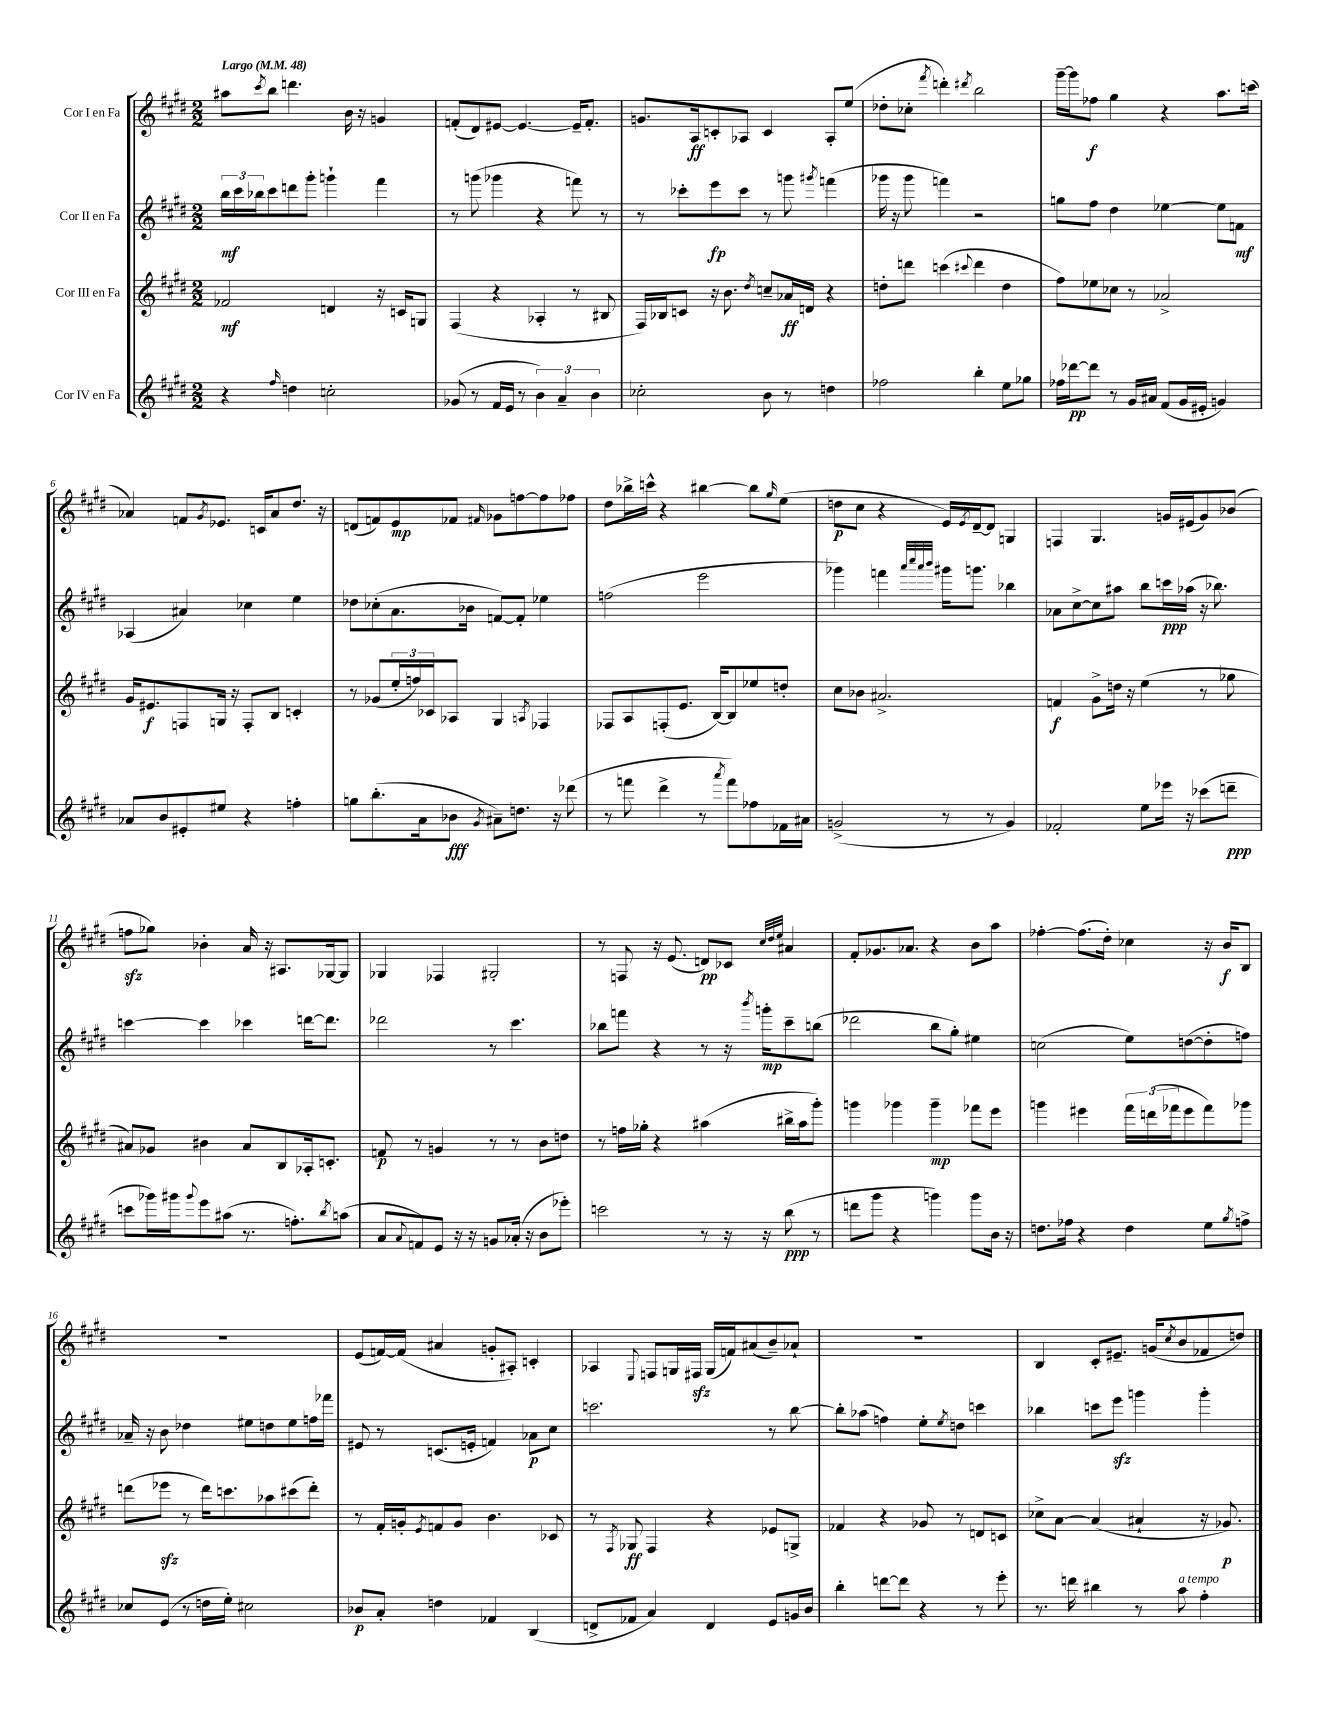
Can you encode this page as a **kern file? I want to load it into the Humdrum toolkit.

**kern	**dynam	**kern	**dynam	**kern	**dynam	**kern	**dynam
*part4	*part4	*part3	*part3	*part2	*part2	*part1	*part1
*staff4	*staff4	*staff3	*staff3	*staff2	*staff2	*staff1	*staff1
*I"Cor IV en Fa	*	*I"Cor III en Fa	*	*I"Cor II en Fa	*	*I"Cor I en Fa	*
*clefG2	*	*clefG2	*	*clefG2	*	*clefG2	*
*k[f#c#g#d#]	*	*k[f#c#g#d#]	*	*k[f#c#g#d#]	*	*k[f#c#g#d#]	*
*M2/2	*	*M2/2	*	*M2/2	*	*M2/2	*
*MM48	*	*MM48	*	*MM48	*	*MM48	*
=1	=1	=1	=1	=1	=1	=1	=1
!	!	!	!	!	!	!LO:TX:a:B:t=Largo	!
4r	.	2f-X/	mf	24bb\LL	mf	8aa#X\L	.
.	.	.	.	24ccc#\	.	.	.
.	.	.	.	24bb-X\J	.	.	.
.	.	.	.	.	.	8qccc#/	.
.	.	.	.	8ccc#\	.	8bb\J	.
16qqff#/	.	.	.	.	.	.	.
4ddn\	.	.	.	8dddn\	.	4.dddn\	.
.	.	.	.	8ggg#'\J	.	.	.
2ccn'\	.	4dn/	.	4gggn`\	.	.	.
.	.	.	.	.	.	16b\	.
.	.	.	.	.	.	16r	.
.	.	16r	.	4fff#\	.	4gn/	.
.	.	16cn/KL	.	.	.	.	.
.	.	8Gn/J	.	.	.	.	.
=2	=2	=2	=2	=2	=2	=2	=2
(8g-X/	.	(4F#/	.	8r	.	(8fn'/L	.
8r	.	.	.	(8gggn\	.	8d#/)	.
16f#/LL	.	4r	.	4ggg-X\	.	[8e#X/J	.
16e/JJ	.	.	.	.	.	.	.
8r	.	.	.	.	.	4.e#/_	.
6b\)	.	4A-X'/	.	4r	.	.	.
6a~/	.	.	.	.	.	.	.
.	.	8r	.	8fffn\)	.	16e#~/KL]	.
.	.	.	.	.	.	8.f'/J	.
6b\	.	.	.	.	.	.	.
.	.	8B#X/	.	8r	.	.	.
=3	=3	=3	=3	=3	=3	=3	=3
2cc-X'\	.	16F#/LL)	.	8r	.	8.gn/L	.
.	.	16B-X/J	.	.	.	.	.
.	.	8cn/J	.	8ccc-X'\L	.	.	.
.	.	.	.	.	.	16A/k	ff
.	.	16r	.	8eee\	fp	8cn'/	.
.	.	8.b\	.	.	.	.	.
.	.	.	.	8ccc-\J	.	8A-X/J	.
.	.	8qdd#/	.	.	.	.	.
8b\	.	8ccn~/L	.	8r	.	4c/	.
8r	.	16a-X/L	ff	8gggn\	.	.	.
.	.	16dn/JJ	.	.	.	.	.
.	.	.	.	8qggg#X/	.	.	.
4ddn\	.	4r	.	(4fffn\	.	8A-'/L	.
.	.	.	.	.	.	(8ee/J	.
=4	=4	=4	=4	=4	=4	=4	=4
2ff-X\	.	8ddn'\L	.	16ggg-X\	.	8dd-X'\L	.
.	.	.	.	16r	.	.	.
.	.	8dddn\J	.	8ggg-\	.	8cc-X'\J	.
.	.	.	.	.	.	8qfff#/	.
.	.	(4cccn\	.	4fffn\)	.	4dddn'\)	.
.	.	8qqccc#X/	.	.	.	8qddd#X/	.
4bb'\	.	4ddd\	.	2r	.	2bb\	.
8ee\L	.	4dd\	.	.	.	.	.
8gg-X\J	.	.	.	.	.	.	.
=5	=5	=5	=5	=5	=5	=5	=5
16ff-X\LL	.	8ff#\L)	.	8ggn\L	.	[16ggg#~\LL	.
[16ddd-X\J	pp	.	.	.	.	16ggg#\J]	.
8ddd-\J]	.	8ee-X\	.	8ff#\J	.	8ff-X\J	f
8r	.	8cc-X\J	.	4dd#\	.	4gg#\	.
16g#/LL	.	8r	.	.	.	.	.
16a#X/JJ	.	.	.	.	.	.	.
(8f#/L	.	2a-X^/	.	[4ee-X\	.	4r	.
16g#/L	.	.	.	.	.	.	.
16e#X'/JJ	.	.	.	.	.	.	.
4gn/)	.	.	.	8ee-\L]	.	8.aa\L	.
.	.	.	.	8fn\J	mf	.	.
.	.	.	.	.	.	(16cccn\Jk	.
!!LO:LB:g=z
=6	=6	=6	=6	=6	=6	=6	=6
8a-X/L	.	16g#/KL	.	(4A-X/	.	4a-X/)	.
.	.	8.e#X/	f	.	.	.	.
8b/	.	.	.	.	.	.	.
8e#X'/	.	8Fn/	.	4a#X/)	.	8fn/L	.
.	.	.	.	.	.	8qg#/	.
8ee#X/J	.	16Gn/Jk	.	.	.	8.e-X/J	.
.	.	16r	.	.	.	.	.
4r	.	8F'/L	.	4cc-X\	.	.	.
.	.	.	.	.	.	16cn/KL	.
.	.	8B/J	.	.	.	8a-/	.
4ffn'\	.	4cn'/	.	4ee\	.	8.dd#/J	.
.	.	.	.	.	.	16r	.
=7	=7	=7	=7	=7	=7	=7	=7
8ggn\L	.	8r	.	8dd-X\L	.	(8dn/L	.
(8.bb'\	.	(8g-X/L	.	(8cc-X'\	.	8fn/)	.
.	.	24ee'/L	.	8.a\	.	8e/	mp
.	.	24ffn/)	.	.	.	.	.
16a\k	.	.	.	.	.	.	.
.	.	24c-X/J	.	.	.	.	.
8b-X\J	fff	8A-X/J	.	.	.	8f-X/J	.
.	.	.	.	16b-X\Jk	.	.	.
8qg#/	.	.	.	.	.	16qqf#X/	.
8a#X~\L)	.	4G#/	.	[8fn/L)	.	8g-X\L	.
8.ddn\J	.	.	.	8f'/J]	.	[8ffn\	.
.	.	8qAn/	.	.	.	.	.
.	.	4F-X/	.	4ee-X\	.	8ff\]	.
16r	.	.	.	.	.	.	.
(8ddd-X\	.	.	.	.	.	8ff-X\J	.
=8	=8	=8	=8	=8	=8	=8	=8
8r	.	8F-X/L	.	(2ffn\	.	8dd#\L	.
8fffn\	.	8A/	.	.	.	16bb-X^\L	.
.	.	.	.	.	.	16cccn^^\JJ	.
4ddd#^\	.	(8Fn'/	.	.	.	4r	.
.	.	8.e/J	.	.	.	.	.
8r	.	.	.	2eee\	.	[4bb#X\	.
.	.	[16B/KL)	.	.	.	.	.
8qaaa/	.	.	.	.	.	.	.
8fff\L)	.	8B/]	.	.	.	.	.
8ff-X\	.	8ee-X/	.	.	.	8bb#\L]	.
.	.	.	.	.	.	16qqgg#/	.
16f-X\L	.	8ddn'/J	.	.	.	(8ee\J	.
16a#X\JJ	.	.	.	.	.	.	.
=9	=9	=9	=9	=9	=9	=9	=9
(2gn^/	.	8cc#\L	.	4ggg-X\)	.	8ddn\L	p
.	.	8b-X\J	.	.	.	8cc#\J	.
.	.	2.a#X^/	.	4fffn\	.	4r	.
.	.	.	.	32qqaaa/LLL	.	.	.
.	.	.	.	32qqcccc#/	.	.	.
.	.	.	.	32qqaaa/	.	.	.
.	.	.	.	32qqbbb/JJJ	.	.	.
8r	.	.	.	16ggg#X\KL	.	16e/LL)	.
.	.	.	.	.	.	8qe/	.
.	.	.	.	8.gggn\J	.	[16d#~/J	.
8r	.	.	.	.	.	8d#/J]	.
4g/)	.	.	.	4bb-X\	.	4Gn/	.
=10	=10	=10	=10	=10	=10	=10	=10
2f-X'/	.	4fn/	f	8a-X\L	.	4Fn/	.
.	.	.	.	[8cc#^\	.	.	.
.	.	8g#^\L	.	8cc#\]	.	4.G#/	.
.	.	16ddn\Jk	.	8aa#X\J	.	.	.
.	.	16r	.	.	.	.	.
8ee\L	.	(4ee\	.	8bb\L	.	.	.
16eee-X\Jk	.	.	.	16cccn\L	ppp	16gn/LL	.
16r	.	.	.	(16aa-X\JJ	.	(16e#X/J	.
(8ccc-X\L	.	8r	.	16r	.	8g/)	.
.	.	.	.	8.bb-X\)	.	.	.
8dddn~\J	ppp	8gg-X\	.	.	.	(8b-X/J	.
!!LO:LB:g=z
=11	=11	=11	=11	=11	=11	=11	=11
8cccn\L	.	8a#X/L)	.	[4cccn\	.	8ffnzz\L	.
16ggg-X\L)	.	8g-X/J	.	.	.	8gg-X\J)	.
16ggg#X\J	.	.	.	.	.	.	.
8qqggg#/	.	.	.	.	.	.	.
8eee\	.	4b#X\	.	4ccc\]	.	4b-X'\	.
(8aa#X\J	.	.	.	.	.	.	.
8.r	.	8a#/L	.	4ccc-X\	.	16a/	.
.	.	.	.	.	.	16r	.
.	.	8B/	.	.	.	8.A#X/L	.
8.ffn'\L)	.	.	.	.	.	.	.
.	.	16A-X'/k	.	[16dddn\KL	.	.	.
.	.	8.cn'/J	.	8.ddd\J]	.	[16G-X/k	.
8qbb/	.	.	.	.	.	.	.
(8aan\J	.	.	.	.	.	8G-/J]	.
=12	=12	=12	=12	=12	=12	=12	=12
8a/L	.	8fn/	p	2ddd-X\	.	4G-X/	.
8qqa/	.	.	.	.	.	.	.
8fn/)	.	8r	.	.	.	.	.
8e/J	.	4gn/	.	.	.	4F-X/	.
16r	.	.	.	.	.	.	.
16r	.	.	.	.	.	.	.
8gn/L	.	8r	.	8r	.	2G#X'/	.
(16a-X'/Jk	.	8r	.	4.ccc#\	.	.	.
16r	.	.	.	.	.	.	.
8b\L	.	8b\L	.	.	.	.	.
8eee-X'\J)	.	8ddn\J	.	.	.	.	.
=13	=13	=13	=13	=13	=13	=13	=13
2cccn\	.	8r	.	8bb-X\L	.	8r	.
.	.	16ffn\LL	.	8fffn\J	.	8Fn/	.
.	.	16gg-X'\JJ	.	.	.	.	.
.	.	4r	.	4r	.	16r	.
.	.	.	.	.	.	(8.e/	.
8r	.	(4aa#X\	.	8r	.	8dn/L)	pp
16r	.	.	.	16r	.	8c-X/J	.
.	.	.	.	8qbbb/	.	.	.
16r	.	.	.	16gggn'\KL	mp	.	.
.	.	.	.	.	.	32qqcc#/LLL	.
.	.	.	.	.	.	32qqdd#/	.
.	.	.	.	.	.	32qqee/JJJ	.
(8bb\	ppp	16bb#X^\LL	.	8ccc#~\	.	4a#X/	.
.	.	16aa#\J	.	.	.	.	.
8r	.	8ggg#'\J)	.	(8bbn\J	.	.	.
=14	=14	=14	=14	=14	=14	=14	=14
8dddn\L	.	4gggn\	.	2ddd-X\	.	8f#'/L	.
8ggg#\J	.	.	.	.	.	8.g-X/	.
4r	.	4ggg-X\	.	.	.	.	.
.	.	.	.	.	.	8.a-X/J	.
4gggn\)	.	4ggg-~\	mp	8bb\L	.	4r	.
.	.	.	.	8gg#'\J)	.	.	.
8ggg\L	.	8fff-X\L	.	4ee#X\	.	8b\L	.
16b\Jk	.	8eee\J	.	.	.	8aa\J	.
16r	.	.	.	.	.	.	.
=15	=15	=15	=15	=15	=15	=15	=15
8.ddn\L	.	4gggn\	.	(2ccn\	.	[4ff-X'\	.
16ff-X\Jk	.	.	.	.	.	.	.
4r	.	4eee#X\	.	.	.	(8.ff-\L]	.
.	.	.	.	.	.	16dd#'\Jk)	.
4dd\	.	24fff#\LL	.	8ee\L)	.	4cc-X\	.
.	.	(24dddn\	.	.	.	.	.
.	.	24fff-X\J	.	.	.	.	.
.	.	8eee#\	.	([8ddn\	.	.	.
8ee\L	.	8fff-\)	.	8dd'\]	.	16r	.
.	.	.	.	.	.	16b/KL	f
8qgg#/	.	.	.	.	.	.	.
8ffn^\J	.	8ggg-X\J	.	8ffn\J)	.	8B/J	.
!!LO:LB:g=z
=16	=16	=16	=16	=16	=16	=16	=16
8cc-X/L	.	(8dddn\L	.	16a-X~/	.	1r	.
.	.	.	.	16r	.	.	.
(8e/J	.	8eee-Xzz\J	.	8b\	.	.	.
8r	.	8r	.	4dd-X\	.	.	.
16ddn\LL	.	16ddd\KL)	.	.	.	.	.
16ee'\JJ)	.	8.cccn\	.	.	.	.	.
2cc#X\	.	.	.	8ee#X\L	.	.	.
.	.	8aa-X\	.	8ddn\	.	.	.
.	.	(8ccc#X\	.	8ee#\	.	.	.
.	.	8ddd'\J)	.	16ffn\L	.	.	.
.	.	.	.	16fff-X\JJ	.	.	.
=17	=17	=17	=17	=17	=17	=17	=17
8b-X/L	p	8r	.	8e#X/	.	(8e/L	.
8a'/J	.	16f#'/LL	.	8r	.	[16fn/L)	.
.	.	16gn'/J	.	.	.	(16f/JJ]	.
.	.	8qe/	.	.	.	.	.
4ddn\	.	8fn/	.	(8.cn/L	.	4a#X/	.
.	.	8g/J	.	.	.	.	.
.	.	.	.	16en'/Jk	.	.	.
4f-X/	.	4.b\	.	4fn/)	.	8gn'/L	.
.	.	.	.	.	.	8A#X'/J)	.
(4B/	.	.	.	8a-X\L	p	4cn'/	.
.	.	8c-X/	.	8cc#\J	.	.	.
=18	=18	=18	=18	=18	=18	=18	=18
8dn^/L	.	8r	.	2.cccn\	.	4A-X/	.
.	.	8qF#/	.	.	.	.	.
8f-X/J	.	8G-X/	ff	.	.	.	.
.	.	.	.	.	.	8qqE/	.
4a/)	.	4F#/	.	.	.	8Fn/L	.
.	.	.	.	.	.	16Gn/L	.
.	.	.	.	.	.	16F#Xzz/JJ	.
4d/	.	4r	.	.	.	(16G/LL	.
.	.	.	.	.	.	16fn/J)	.
.	.	.	.	.	.	(8a#X/	.
8e/L	.	8e-X/L	.	8r	.	8b~/)	.
16gn/L	.	8Gn^/J	.	[8bb\	.	8a-X`/J	.
16b/JJ	.	.	.	.	.	.	.
=19	=19	=19	=19	=19	=19	=19	=19
4bb'\	.	4f-X/	.	8bb'\L]	.	1r	.
.	.	.	.	(8aa-X\J	.	.	.
[8dddn\L	.	4r	.	4ffn\)	.	.	.
8ddd\J]	.	.	.	.	.	.	.
4r	.	8g-X/	.	8ee'\L	.	.	.
.	.	.	.	8qee/	.	.	.
.	.	8r	.	8ddn\J	.	.	.
8r	.	8dn/L	.	4cccn\	.	.	.
8eee'\	.	8cn/J	.	.	.	.	.
=20	=20	=20	=20	=20	=20	=20	=20
8.r	.	8cc-X^\L	.	4bb-X\	.	4B/	.
.	.	[8a\J	.	.	.	.	.
16dddn\	.	.	.	.	.	.	.
4bb#X\	.	(4a/]	.	8cccn\L	.	8c#'/L	.
.	.	.	.	8eeezz\J	.	8.e#X~/J	.
8r	.	4a#X`/	.	4gggn\	.	.	.
.	.	.	.	.	.	(16gn/KL	.
.	.	.	.	.	.	8qcc#/	.
!LO:TX:a:i:t=a tempo	!	!	!	!	!	!	!
8aa\	.	.	.	.	.	8b/	.
4ff#'\	.	16r	.	4ggg'\	.	8f-X/	.
.	.	8.g-X/)	p	.	.	.	.
.	.	.	.	.	.	8ddn/J)	.
==	==	==	==	==	==	==	==
*-	*-	*-	*-	*-	*-	*-	*-
